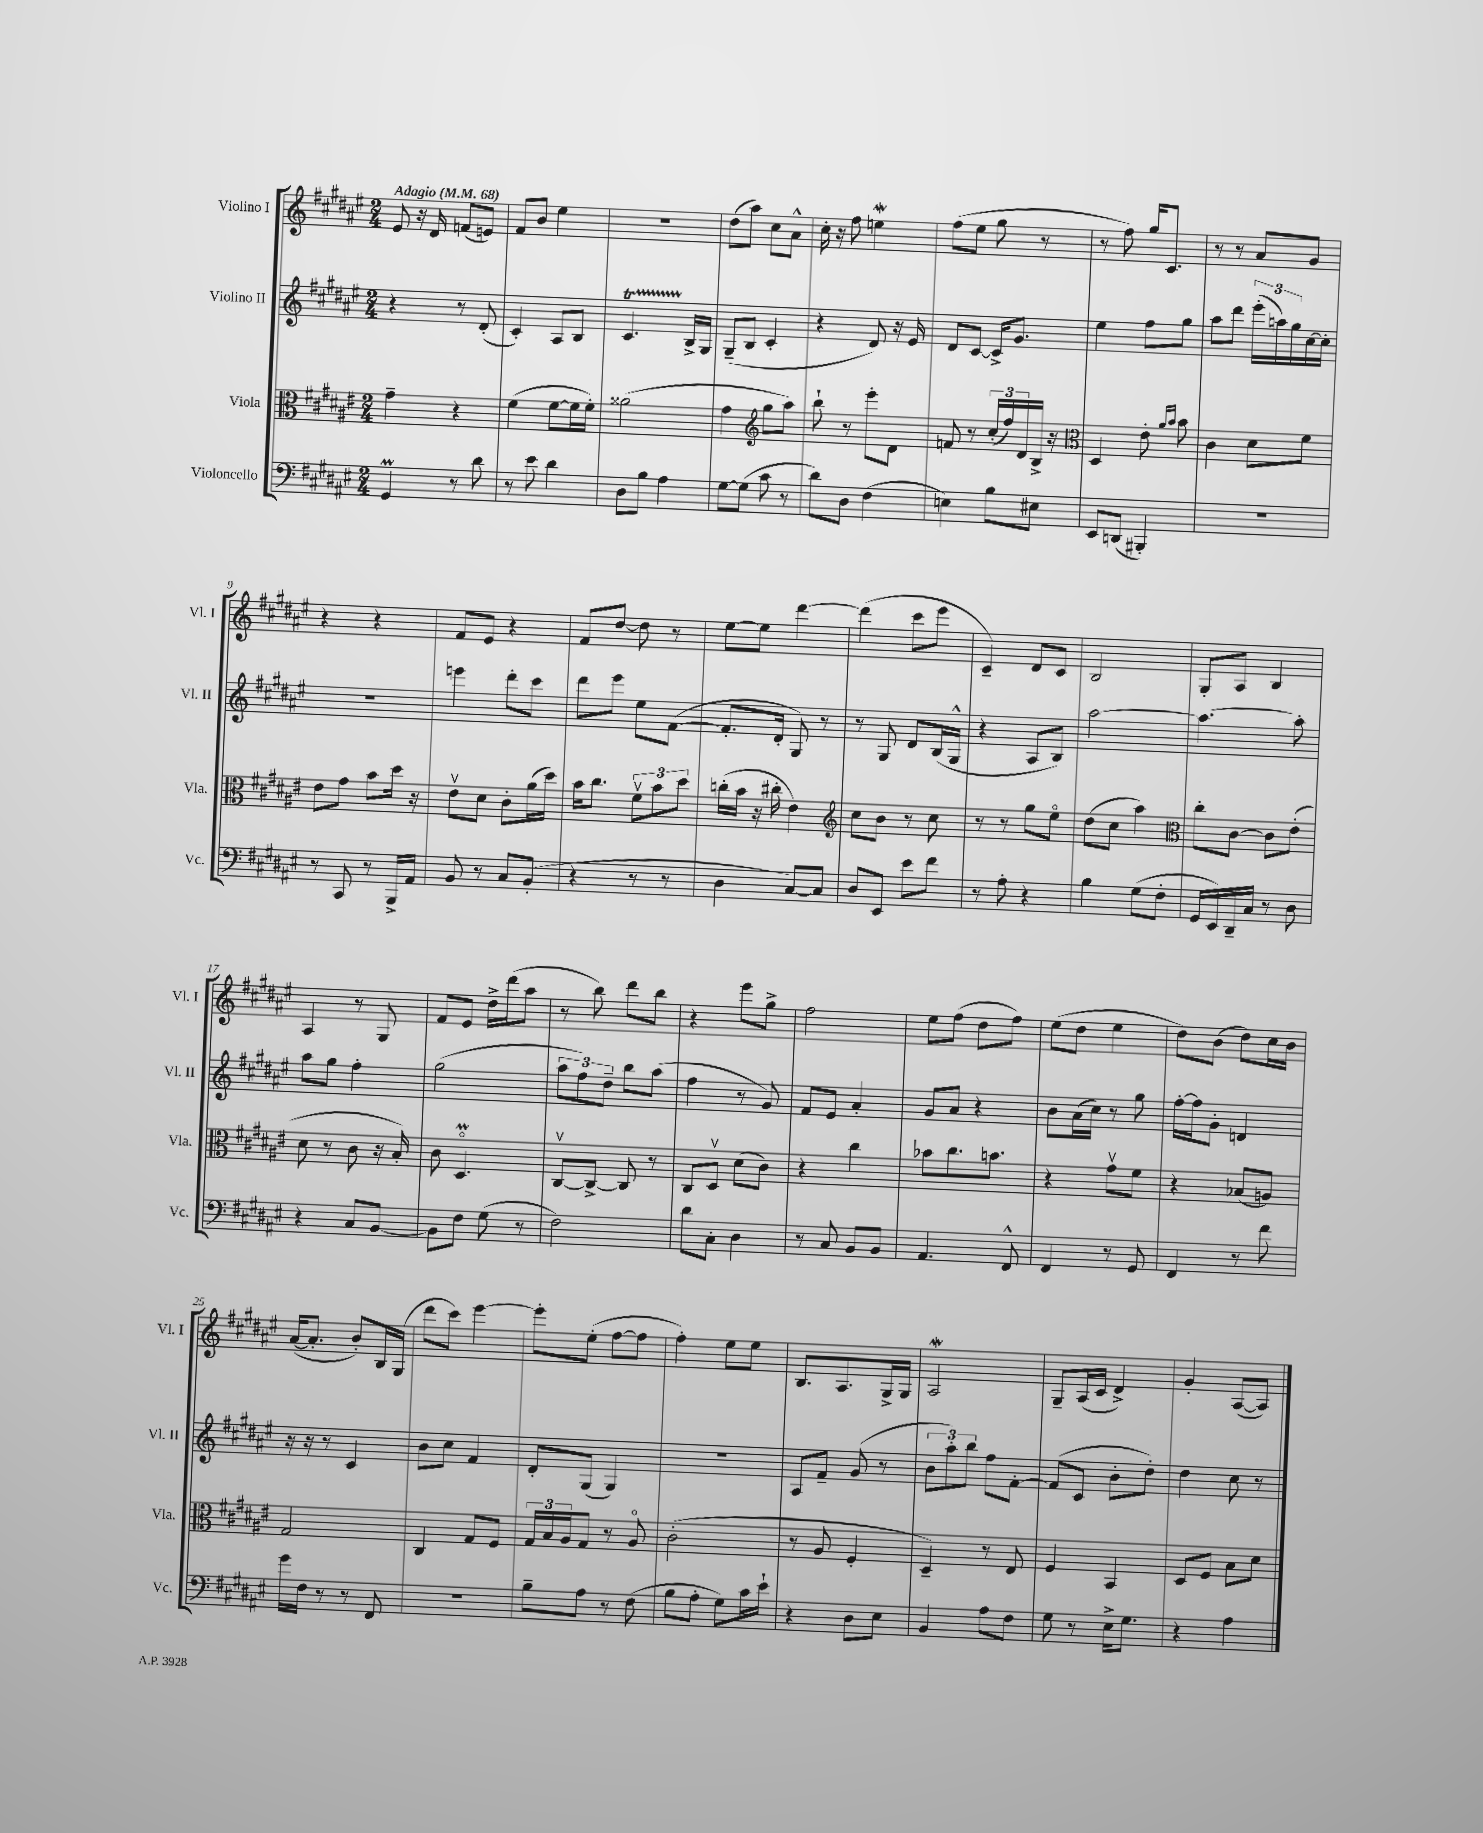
<<
\new StaffGroup <<
\new Staff = "s0" \with { instrumentName = "Violino I" shortInstrumentName = "Vl. I" } {
    \clef treble \key fis \major \numericTimeSignature \time 2/4 \tempo "Adagio" 4 = 68
    eis'8 r16 dis'16 f'8( e'8) |
    fis'8 b'8 eis''4 |
    R2 |
    dis''8( ais''8) cis''8 ais'8-^ |
    cis''16-. r16 fis''8 e''4\mordent |
    fis''8( eis''8 gis''8 r8 |
    r8 fis''8) gis''16 cis'8. |
    r8 r8 ais'8 gis'8 |
    r4 r4 |
    fis'8 eis'8 r4 |
    fis'8 dis''8~ dis''8 r8 |
    eis''8~ eis''8 dis'''4~ |
    dis'''4( cis'''8 eis'''8 |
    cis'4--) dis'8 cis'8 |
    b2 |
    gis8-. ais8 b4 |
    ais4 r8 gis8 |
    fis'8 eis'8 dis''16-> dis'''16( ais''8 |
    r8 b''8) dis'''8 b''8 |
    r4 eis'''8 gis''8-> |
    fis''2 |
    eis''8 fis''8( dis''8 fis''8) |
    eis''8( dis''8 eis''4 |
    dis''8) b'8( dis''8) cis''16 b'16 |
    ais'16~( ais'8.-. b'8-.) b16 gis16( |
    dis'''8 cis'''8) eis'''4~ |
    eis'''8-. eis''8-.( fis''8~ fis''8 |
    fis''4-.) eis''8 eis''8 |
    b8. ais8. gis16-> gis16 |
    ais2\mordent |
    gis8-- ais16( cis'16 dis'4->) |
    gis'4-. ais8~( ais8) \bar "|." |
}
\new Staff = "s1" \with { instrumentName = "Violino II" shortInstrumentName = "Vl. II" } {
    \clef treble \key fis \major \numericTimeSignature \time 2/4
    r4 r8 dis'8-.( |
    cis'4-.) ais8 b8 |
    cis'4.\startTrillSpan b16->\stopTrillSpan gis16 |
    gis8--( b8 cis'4-. |
    r4 dis'8) r16 eis'16 |
    dis'8 cis'8~ cis'16-> gis'8. |
    eis''4 fis''8 gis''8 |
    ais''8 dis'''8 \tuplet 3/2 { eis'''16-.( a''16) gis''16 } cis''16~ cis''16-. |
    R2 |
    e'''4 dis'''8-. cis'''8 |
    dis'''8 eis'''8 eis''8 fis'8~( |
    fis'8.-. dis'16-. gis8) r8 |
    r8 gis8 dis'8 b16( gis16-^ |
    r4 ais8 b8) |
    ais''2~ |
    ais''4.~ ais''8-. |
    ais''8 gis''8 fis''4-. |
    gis''2( |
    \tuplet 3/2 { ais''8 fis''8) dis''8-- } b''8 ais''8( |
    fis''4 r8 gis'8) |
    fis'8 eis'8 ais'4-. |
    gis'8 ais'8 r4 |
    b'8 ais'16( cis''16) r8 gis''8 |
    fis''16~-. fis''16 gis'8-. d'4 |
    r16 r16 r8 cis'4 |
    b'8 cis''8 fis'4 |
    dis'8-. gis8( gis4) |
    R2 |
    ais8 fis'8-- gis'8( r8 |
    \tuplet 3/2 { b'8 ais''8-.) b''8 } fis''8 fis'8~-. |
    fis'8( cis'8 b'8-. dis''8-.) |
    dis''4 cis''8 r8 \bar "|." |
}
\new Staff = "s2" \with { instrumentName = "Viola" shortInstrumentName = "Vla." } {
    \clef alto \key fis \major \numericTimeSignature \time 2/4
    gis'4-- r4 |
    fis'4( fis'8~ fis'16 fis'16-.) |
    aisis'2( |
    gis'4 \clef treble gis''8 ais''8) |
    b''8-! r8 eis'''8-. dis'8 |
    f'8 r8 \tuplet 3/2 { cis''16-.( fis''16) dis'16 } b16-> r16 |
    \clef alto dis4 eis'8-. \grace { ais'16 b'16 } b'8 |
    cis'4 dis'8 fis'8 |
    eis'8 gis'8 b'8 dis''16 r16 |
    eis'8\upbow dis'8 cis'8-. ais'16( dis''16) |
    b'16 cis''8. \tuplet 3/2 { fis'8\upbow b'8 dis''8 } |
    c''16-.( b'16 r16 cis''16-. eis'4) |
    \clef treble cis''8 b'8 r8 cis''8 |
    r8 r8 gis''8 eis''8\flageolet |
    dis''8( cis''8 ais''4) |
    \clef alto cis''8-. cis'8~ cis'8 eis'8-.( |
    dis'8 r8 cis'8 r16 b16-.) |
    cis'8 dis4.\flageolet\prall |
    cis8~\upbow cis8~-> cis8 r8 |
    cis8 dis8\upbow dis'8( cis'8) |
    r4 cis''4 |
    bes'8 cis''8. b'8. |
    r4 gis'8\upbow fis'8 |
    r4 bes8( a8) |
    gis2 |
    cis4 gis8 fis8 |
    \tuplet 3/2 { gis16 b16 ais16 } gis8 r8 ais8\flageolet |
    cis'2-.( |
    r8 ais8 fis4-. |
    dis4--) r8 eis8 |
    fis4 b,4 |
    dis8 fis8 b8 dis'8 \bar "|." |
}
\new Staff = "s3" \with { instrumentName = "Violoncello" shortInstrumentName = "Vc." } {
    \clef bass \key fis \major \numericTimeSignature \time 2/4
    gis,4\prall r8 dis'8 |
    r8 eis'8 dis'4 |
    dis8 b8 ais4 |
    gis8~ gis8( cis'8 r8 |
    dis'8) dis8 fis4( |
    e4) b8 eis8 |
    eis,8 d,8( bis,,4-.) |
    r2 |
    r8 cis,8 r8 b,,16-> ais,16 |
    b,8 r8 cis8 b,8-.( |
    r4 r8 r8 |
    dis4 cis8~) cis8 |
    dis8 eis,8 eis'8 fis'8 |
    r8 ais8-. r4 |
    b4 gis8( fis8-. |
    gis,16 eis,16) dis,16-- cis16 r8 dis8 |
    r4 cis8 b,8~ |
    b,8 fis8 gis8( r8 |
    fis2) |
    dis'8 cis8-. dis4 |
    r8 cis8 b,8 b,8 |
    ais,4. fis,8-^ |
    fis,4 r8 gis,8 |
    fis,4 r8 fis'8 |
    gis'16 fis16 r8 r8 fis,8 |
    r2 |
    b8-- ais8 r8 fis8( |
    b8 ais8-. gis8) cis'16 eis'16-! |
    r4 dis8 eis8 |
    b,4 ais8 fis8 |
    gis8 r8 eis16-> gis8. |
    r4 ais4 \bar "|." |
}
>>
>>
